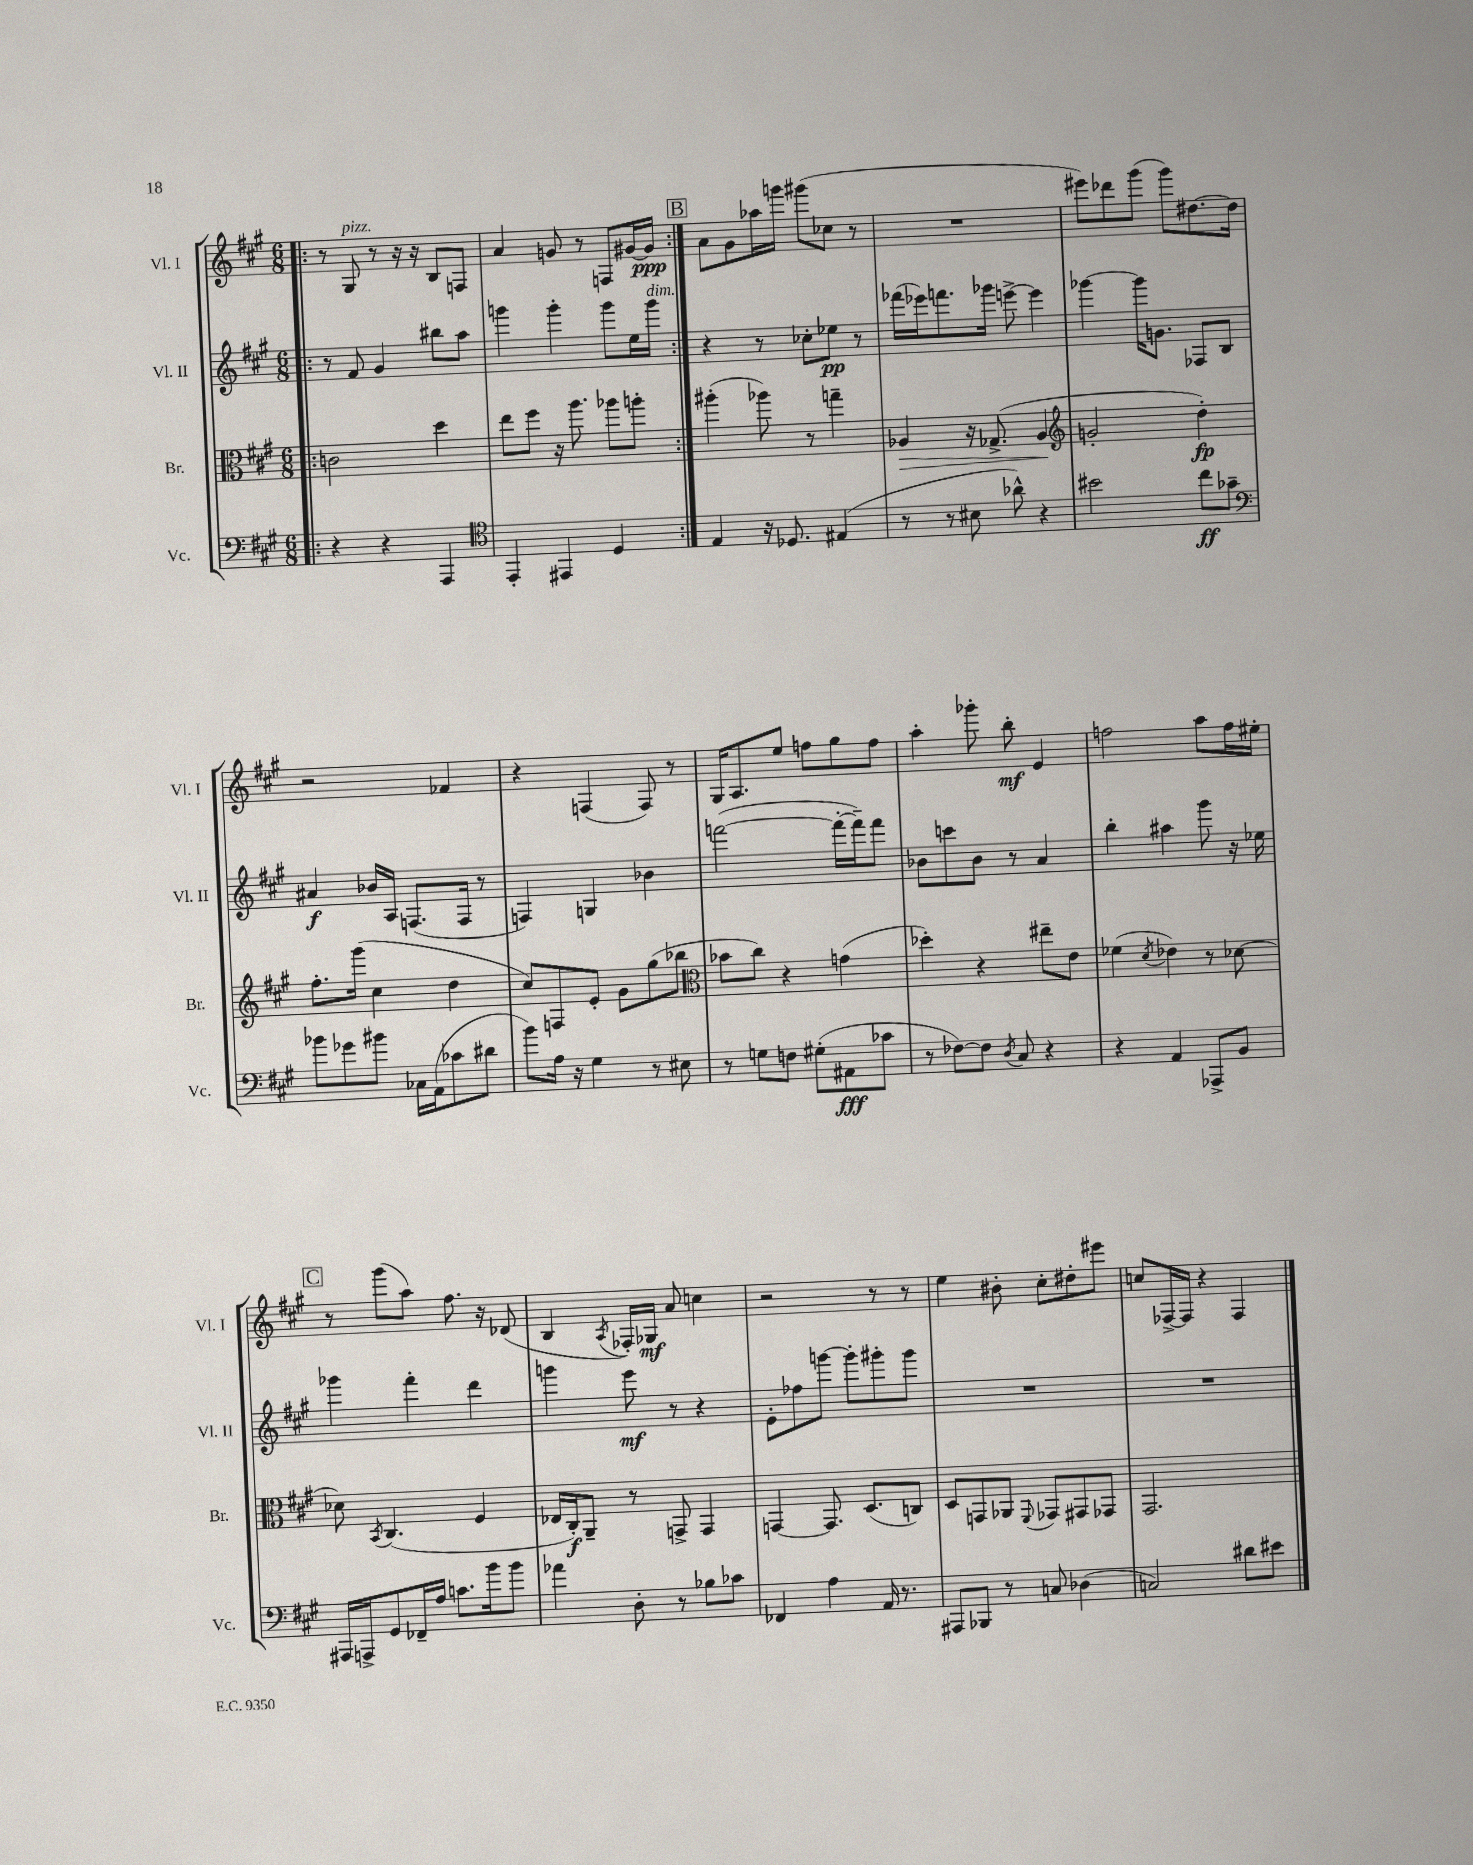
<<
\new StaffGroup <<
\new Staff = "s0" \with { instrumentName = "Vl. I" shortInstrumentName = "Vl. I" } {
    \clef treble \key a \major \numericTimeSignature \time 6/8
    \autoBeamOff \repeat volta 2 { \bar ".|:" r8 gis8^\markup { \italic "pizz." } r8 r16 r16 b8[ f8] |
    a'4 g'8 r8 f8[ gis'16~ gis'16]\ppp | }
    \mark \markup { \box "B" } a'8[ gis'8 aes''16 g'''16] gis'''8[( ces''8] r8 |
    R2. |
    eis'''8[) des'''8 gis'''8]( gis'''8[) dis''8.~ dis''16] |
    r2 fes'4 |
    r4 f4( f8) r8 |
    gis16[ a8. e''8] f''8[ gis''8 f''8] |
    a''4-. ges'''8-. b''8-.\mf e'4 |
    f''2 a''8[ f''16 eis''16]-. |
    \mark \markup { \box "C" } r8 gis'''8[( a''8]) fis''8. r16 des'8( |
    b4 \acciaccatura { a8 } fes16[-.) ges16]\mf a'8 c''4 |
    r2 r8 r8 |
    e''4 bis'8-. cis''8[-. dis''8-. eis'''8] |
    c''8[ fes16~-> fes16] r4 fes4 \bar "|." |
}
\new Staff = "s1" \with { instrumentName = "Vl. II" shortInstrumentName = "Vl. II" } {
    \clef treble \key a \major \numericTimeSignature \time 6/8
    \autoBeamOff \repeat volta 2 { \bar ".|:" r8 fis'8 gis'4 bis''8[ a''8] |
    g'''4 g'''4-. g'''8[ e''16 g'''16]^\markup { \italic "dim." } | }
    \mark \markup { \box "B" } r4 r8 ces''8[-. ees''8]\pp r8 |
    fes'''16[( ees'''16) f'''8. ges'''16] e'''8~-> e'''4 |
    ges'''4~ ges'''16[ g'8.] fes8[ b8] |
    ais'4\f bes'16[ a16] f8.[( f16] r8 |
    f4) g4 bes'4 |
    f'''2~( f'''16[~-. f'''16--) f'''8] |
    bes'8[ c'''8 bes'8] r8 a'4 |
    b''4-. ais''4 gis'''8 r16 ees''16 |
    \mark \markup { \box "C" } ges'''4 fis'''4-. d'''4 |
    g'''4 e'''8\mf r8 r4 |
    e'8[-. fes''8 g'''8]~ g'''8[-. gis'''8-. gis'''8] |
    R2. |
    R2. \bar "|." |
}
\new Staff = "s2" \with { instrumentName = "Br." shortInstrumentName = "Br." } {
    \clef alto \key a \major \numericTimeSignature \time 6/8
    \autoBeamOff \repeat volta 2 { \bar ".|:" c'2 d''4 |
    e''8[ fis''8] r16 a''8. aes''8[ a''8]-. | }
    \mark \markup { \box "B" } ais''4-.( aes''8) r8 g''4-- |
    aes4\> r16 ges8.->( aes4\! |
    \clef treble g'2-. d''4-.\fp) |
    fis''8.[-. gis'''16]( cis''4 d''4 |
    cis''8[) f8 e'8]-. gis'8[ gis''8( bes''8] |
    \clef alto bes'8[ cis''8]) r4 g'4( |
    des''4-.) r4 eis''8[-- e'8] |
    fes'4( \acciaccatura { d'8 } ees'4) r8 des'8~ |
    \mark \markup { \box "C" } des'8 \acciaccatura { b,8 } cis4.( fis4 |
    ees16[ cis16-.\f) a,8]-- r8 g,8-> g,4 |
    g,4~ g,8. d8.[( c8]) |
    d8[ g,8 aes,8] \appoggiatura { fis,8 } ges,8[ gis,8 ges,8] |
    gis,2. \bar "|." |
}
\new Staff = "s3" \with { instrumentName = "Vc." shortInstrumentName = "Vc." } {
    \clef bass \key a \major \numericTimeSignature \time 6/8
    \autoBeamOff \repeat volta 2 { \bar ".|:" r4 r4 a,,4 |
    \clef tenor e,4-. eis,4 d4 | }
    \mark \markup { \box "B" } e4 r16 des8. eis4( |
    r8 r8 bis8 aes'8-^) r4 |
    bis'2 cis''8[\ff ges'8]-- |
    \clef bass bes'8[ ges'8 bis'8] ces16[ a,16( ces'8 dis'8] |
    b'8[) a16] r16 gis4 r8 eis8 |
    r8 g8[ f8] gis8[-.( ais,8\fff ces'8] |
    r8 fes8[~) fes8] \acciaccatura { d8 } cis8 r4 |
    r4 a,4 aes,,8[-> b,8] |
    \mark \markup { \box "C" } ais,,16[ a,,16-> gis,8 fes,16-- a16] c'8.[ b'16 b'8] |
    aes'4 d8-. r8 bes8[ ces'8] |
    fes,4 a4 a,16 r8. |
    ais,,8[ bes,,8] r8 c8 des4( |
    c2) dis'8[ eis'8] \bar "|." |
}
>>
>>
\layout { \context { \Score \remove "Bar_number_engraver" } }
